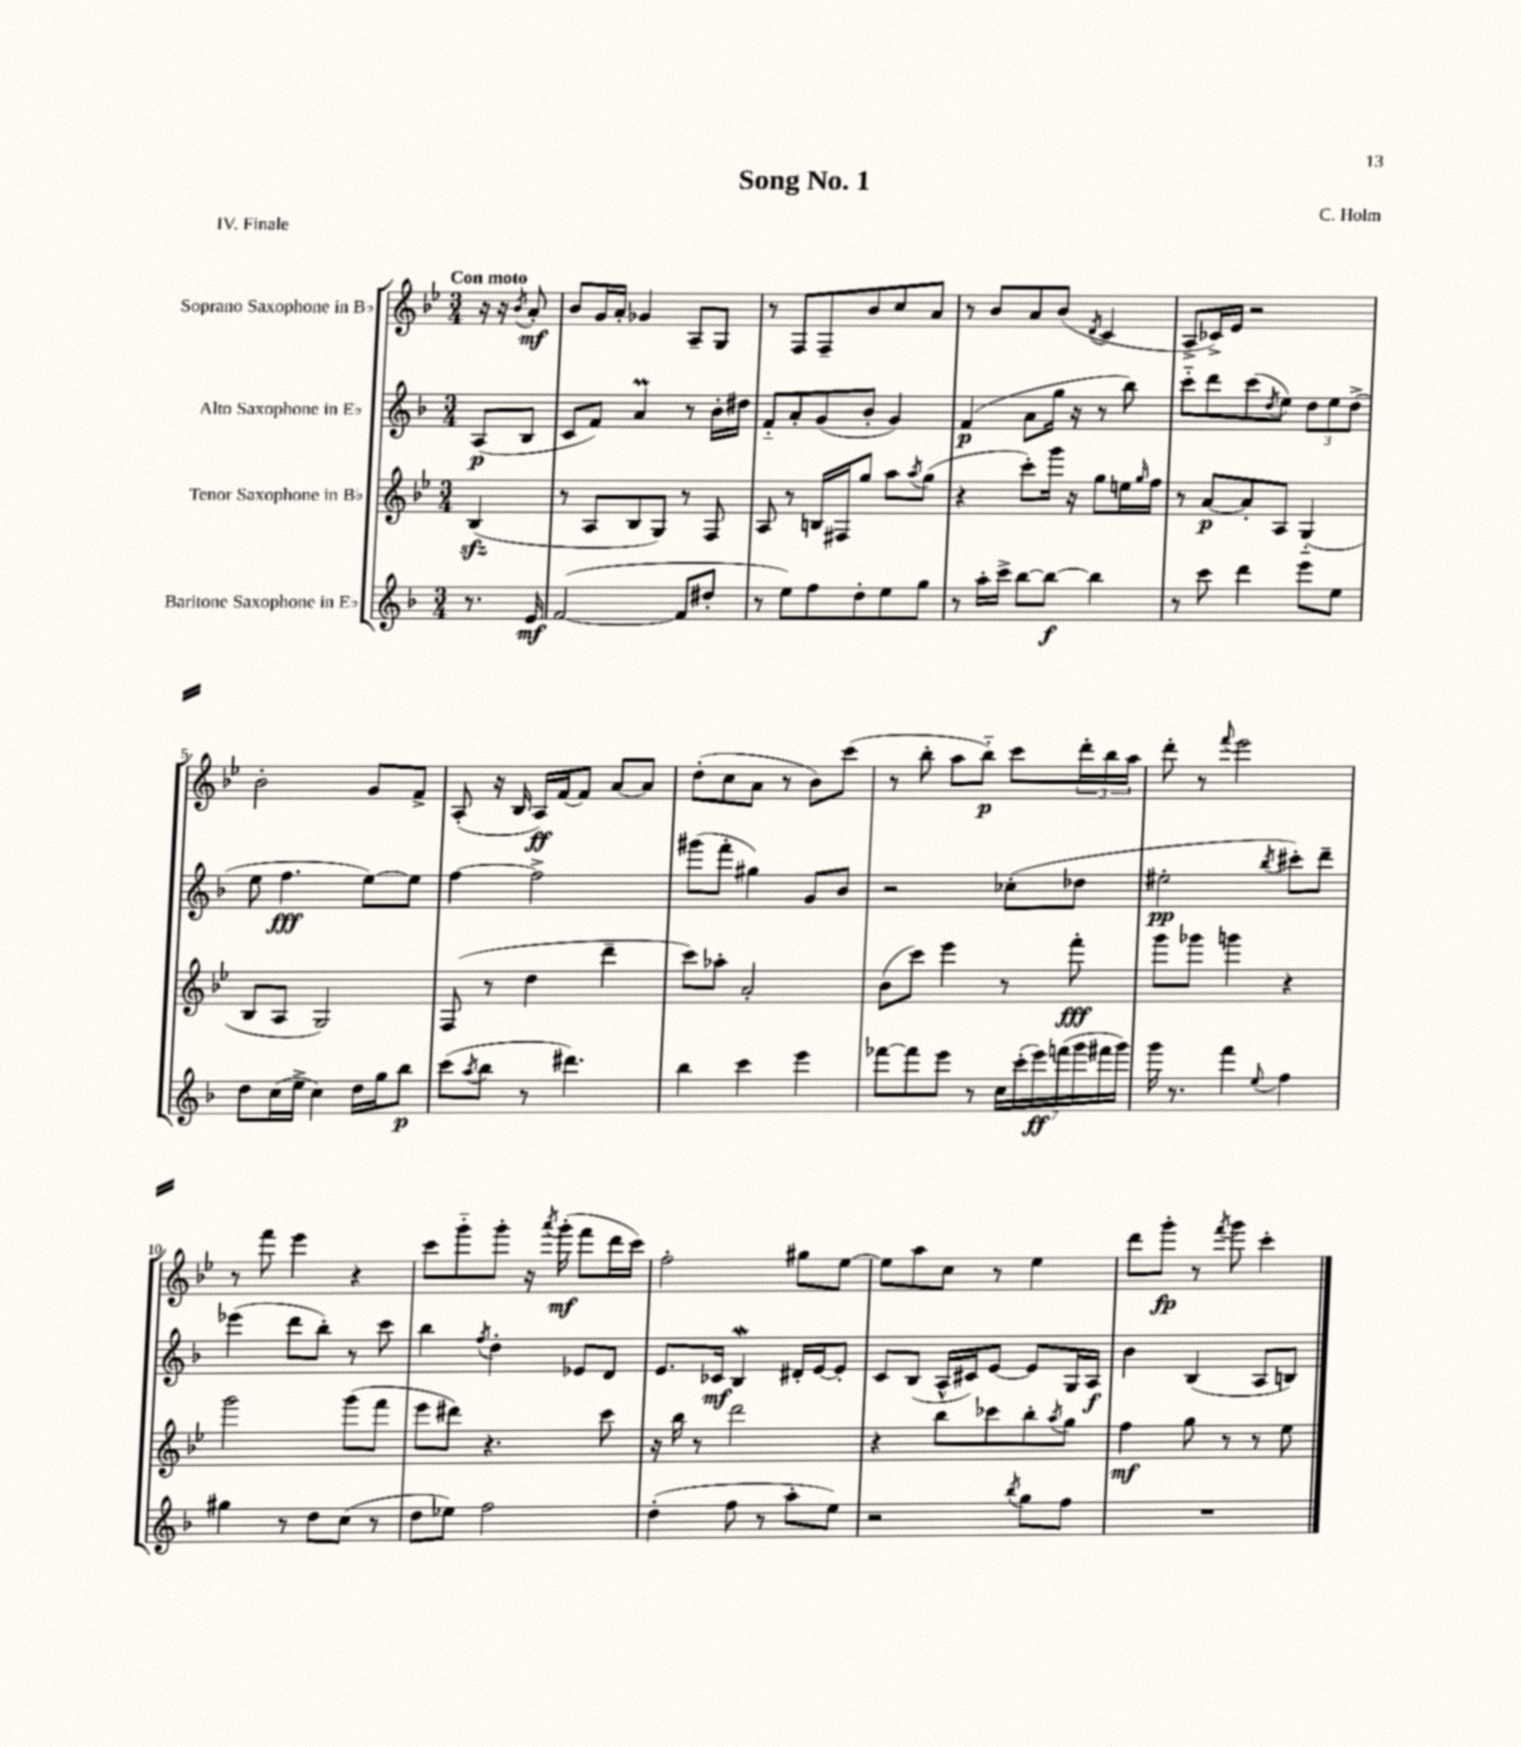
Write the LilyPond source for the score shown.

\header { title = "Song No. 1" composer = "C. Holm" piece = "IV. Finale" }
<<
\new StaffGroup <<
\new Staff = "s0" \with { instrumentName = "Soprano Saxophone in Bb" } {
    \clef treble \key bes \major \numericTimeSignature \time 3/4 \partial 4 \tempo "Con moto"
    r16 r16 \acciaccatura { bes'8 } a'8-.\mf |
    bes'8 g'16 a'16-. ges'4 a8-- g8 |
    r8 f8 f8-- bes'8 c''8 a'8 |
    r8 bes'8 a'8 bes'8( \acciaccatura { d'8 } c'4 |
    a8-> ces'16->) ees'16 r2 |
    bes'2-. g'8 f'8-> |
    a8-.( r16 bes16 a16\ff) f'16~ f'8 a'8~ a'8 |
    d''8-.( c''8 a'8 r8 bes'8) c'''8( |
    r8 bes''8-. a''8 bes''8-_\p) c'''8 \tuplet 3/2 { d'''16-. bes''16 a''16 } |
    d'''8-. r8 \appoggiatura { f'''8 } ees'''2 |
    r8 f'''8 ees'''4 r4 |
    c'''8 g'''8-_ g'''8-. r16 \acciaccatura { a'''8 } g'''16-.\mf( f'''8 d'''16 c'''16) |
    f''2-. gis''8 ees''8~ |
    ees''8 a''8 c''8 r8 ees''4 |
    d'''8 g'''8-.\fp r8 \acciaccatura { f'''8 } g'''8 c'''4-. \bar "|." |
}
\new Staff = "s1" \with { instrumentName = "Alto Saxophone in Eb" } {
    \clef treble \key f \major \numericTimeSignature \time 3/4 \partial 4
    a8\p( bes8 |
    c'8 f'8) a'4\prall r8 bes'16-. dis''16 |
    f'8-_ a'8-. g'8( bes'8-. g'4) |
    f'4\p( a'8 g''16 r16 r8 bes''8) |
    c'''8-_ d'''8 c'''8( \acciaccatura { d''8 } e''8) \tuplet 3/2 { d''8 e''8 d''8->( } |
    e''8 f''4.\fff e''8~) e''8 |
    f''4~ f''2-> |
    gis'''8( f'''8-. gis''4) g'8 bes'8 |
    r2 ces''8-.( des''8 |
    eis''2-.\pp \acciaccatura { bes''8 } cis'''8-.) d'''8-- |
    ees'''4( d'''8 bes''8-.) r8 c'''8 |
    bes''4 \acciaccatura { f''8 } d''4-. ees'8 d'8 |
    e'8. ces'16\mf bes4\mordent dis'16-. e'16~ e'8-. |
    c'8 bes8( a16-^ cis'16) e'8~ e'8 g16 a16\f |
    bes'4 bes4( a8 b8) \bar "|." |
}
\new Staff = "s2" \with { instrumentName = "Tenor Saxophone in Bb" } {
    \clef treble \key bes \major \numericTimeSignature \time 3/4 \partial 4
    bes4\sfz( |
    r8 a8 bes8 g8) r8 f8 |
    a8 r8 b16 fis16 g''8 a''8 \acciaccatura { a''8 } g''8( |
    r4 c'''8-.) g'''16 r16 g''8 e''16 \grace { g''16 } f''16 |
    r8 a'8~\p a'8-. a8 g4-_( |
    bes8 a8 g2) |
    f8( r8 d''4 d'''4-- |
    c'''8) aes''8-. a'2-. |
    bes'8( c'''8) ees'''4 r8 f'''8-.\fff |
    g'''8 ges'''8 g'''4 r4 |
    g'''2 g'''8( f'''8 |
    ees'''8 dis'''8) r4. c'''8 |
    r16 bes''16 r8 d'''2 |
    r4 bes''8 ces'''8 bes''8-. \acciaccatura { a''8 } g''8 |
    f''4\mf g''8 r8 r8 ees''8 \bar "|." |
}
\new Staff = "s3" \with { instrumentName = "Baritone Saxophone in Eb" } {
    \clef treble \key f \major \numericTimeSignature \time 3/4 \partial 4
    r8. e'16\mf |
    f'2~( f'8 dis''8-. |
    r8 e''8) f''8 d''8-. e''8 g''8 |
    r8 a''16-. c'''16-> bes''8~ bes''8~\f bes''4 |
    r8 c'''8 d'''4 e'''8 e''8 |
    d''8 c''16( e''16-> c''4) d''16 g''16 bes''8\p |
    c'''8( \acciaccatura { a''8 } bes''8 r8 dis'''4.) |
    bes''4 c'''4 e'''4 |
    fes'''8~ fes'''8 e'''8 r8 \tuplet 7/4 { c''16 c'''16-.( e'''16\ff) f'''16( g'''16 fis'''16 g'''16) } |
    g'''16 r8. f'''4 \appoggiatura { e''8 } f''4 |
    gis''4 r8 d''8 c''8( r8 |
    d''8 ees''8) f''2 |
    d''4-.( f''8 r8 a''8-. e''8) |
    r2 \acciaccatura { bes''8 } g''8 f''8 |
    R2. \bar "|." |
}
>>
>>
